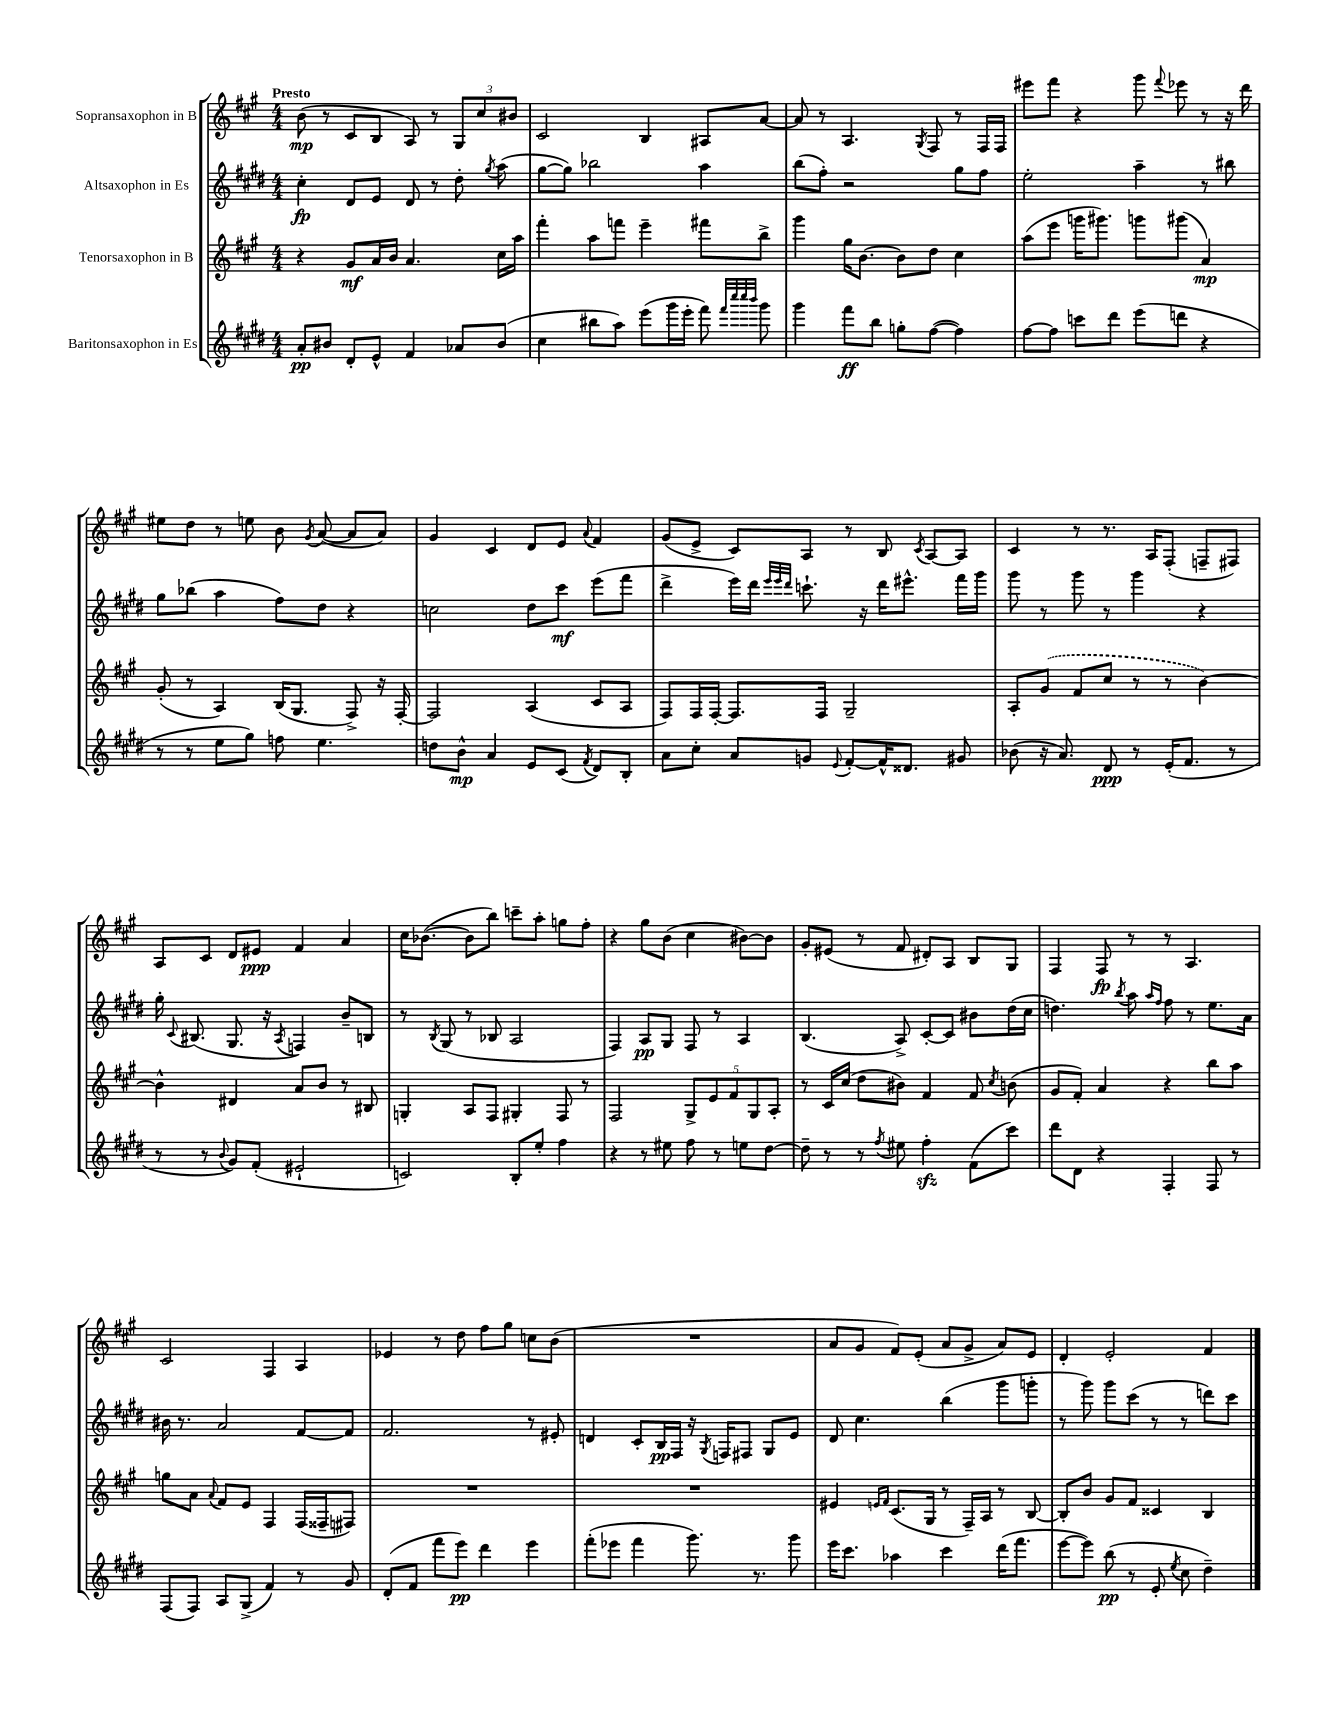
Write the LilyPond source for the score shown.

<<
\new StaffGroup <<
\new Staff = "s0" \with { instrumentName = "Sopransaxophon in B" } {
    \clef treble \key a \major \numericTimeSignature \time 4/4 \tempo "Presto"
    \autoBeamOff b'8\mp( r8 cis'8[ b8] a8) r8 \tuplet 3/2 { gis8[ cis''8 bis'8] } |
    cis'2 b4 ais8[ a'8]~ |
    a'8 r8 a4. \acciaccatura { gis8 } fis8 r8 fis16[ fis16] |
    eis'''8[ fis'''8] r4 gis'''8 \appoggiatura { fis'''8 } ees'''8 r8 r16 d'''16 |
    eis''8[ d''8] r8 e''8 b'8 \acciaccatura { gis'8 } a'8~( a'8[ a'8]) |
    gis'4 cis'4 d'8[ e'8] \appoggiatura { a'8 } fis'4 |
    gis'8[( e'8]-> cis'8[) a8] r8 b8 \acciaccatura { cis'8 } a8[~ a8] |
    cis'4 r8 r8. a16[ fis8]-.( f8[-- fis8]) |
    a8[ cis'8] d'8[ eis'8]\ppp fis'4 a'4 |
    cis''16[ bes'8.]~( bes'8[ b''8]) c'''8[-- a''8]-. g''8[ fis''8]-. |
    r4 gis''8[ b'8]( cis''4 bis'8[~) bis'8] |
    gis'8[-. eis'8]( r8 fis'8 dis'8[-.) a8] b8[ gis8] |
    fis4 fis8\fp r8 r8 a4. |
    cis'2 fis4 a4 |
    ees'4 r8 d''8 fis''8[ gis''8] c''8[ b'8]( |
    R1 |
    a'8[ gis'8] fis'8[) e'8]-.( a'8[ gis'8]-> a'8[) e'8] |
    d'4-. e'2-. fis'4 \bar "|." |
}
\new Staff = "s1" \with { instrumentName = "Altsaxophon in Es" } {
    \clef treble \key e \major \numericTimeSignature \time 4/4
    \autoBeamOff cis''4-.\fp dis'8[ e'8] dis'8 r8 dis''8-. \acciaccatura { gis''8 } a''8( |
    gis''8[~ gis''8]) bes''2 a''4 |
    b''8[( fis''8]-.) r2 gis''8[ fis''8] |
    e''2-. a''4-- r8 bis''8 |
    gis''8[ bes''8]( a''4 fis''8[) dis''8] r4 |
    c''2 dis''8[ cis'''8]\mf e'''8[( fis'''8] |
    dis'''4-> e'''16[) dis'''16] \grace { e'''32[ e'''32 dis'''32] } c'''8.-! r16 dis'''16[ eis'''8.]-^ fis'''16[ gis'''16] |
    gis'''8 r8 gis'''8 r8 gis'''4 r4 |
    gis''16-. \appoggiatura { cis'8 } bis8.( gis8. r16 \acciaccatura { a8 } f4) b'8[-- b8] |
    r8 \acciaccatura { b8 } gis8( r8 bes8 a2 |
    fis4) a8[\pp gis8] fis8 r8 a4 |
    b4.( a8->) cis'8[~-. cis'8] bis'8[ dis''16( cis''16] |
    d''4.) \acciaccatura { b''8 } a''8 \grace { a''16[ fis''16] } fis''8 r8 e''8.[ a'16] |
    bis'16 r8. a'2 fis'8[~ fis'8] |
    fis'2. r8 eis'8-. |
    d'4 cis'8[-. b16\pp fis16] r16 \acciaccatura { gis8 } f16[ fis8] gis8[ e'8] |
    dis'8 cis''4. b''4( gis'''8[ g'''8]-. |
    r8 gis'''8) gis'''8[ cis'''8]( r8 r8 d'''8[) cis'''8] \bar "|." |
}
\new Staff = "s2" \with { instrumentName = "Tenorsaxophon in B" } {
    \clef treble \key a \major \numericTimeSignature \time 4/4
    \autoBeamOff r4 gis'8[\mf a'16 b'16] a'4. cis''16[ a''16] |
    fis'''4-. a''8[ f'''8] e'''4-- fis'''8[ b''8]-> |
    gis'''4 gis''16[ b'8.]~ b'8[ d''8] cis''4 |
    a''8[( e'''8] g'''16[ gis'''8.]) g'''8[ gis'''8]( a'4\mp) |
    gis'8-.( r8 a4) b16[( gis8.] fis8->) r16 fis16~-. |
    fis2 a4( cis'8[ a8] |
    fis8[) fis16 fis16]~-. fis8.[ fis16] gis2-- |
    a8[-. \once \slurDashed gis'8]( fis'8[ cis''8] r8 r8 b'4~) |
    b'4-^ dis'4 a'8[ b'8] r8 bis8 |
    g4-. a8[ fis8] gis4-. fis8 r8 |
    fis2 \tuplet 5/4 { gis8[-> e'8 fis'8 gis8 a8]-. } |
    r8 cis'16[ cis''16]( d''8[ bis'8]) fis'4 fis'8 \acciaccatura { cis''8 } b'8( |
    gis'8[ fis'8]-.) a'4 r4 b''8[ a''8] |
    g''8[ a'8] \appoggiatura { a'8 } fis'8[ e'8] fis4 fis16[( fisis16-- fis8]) |
    R1 |
    R1 |
    eis'4 \grace { e'16[ fis'16] } cis'8.[( gis16] r8 fis16[--) a16] r8 b8~ |
    b8[-. b'8] gis'8[ fis'8] cisis'4 b4 \bar "|." |
}
\new Staff = "s3" \with { instrumentName = "Baritonsaxophon in Es" } {
    \clef treble \key e \major \numericTimeSignature \time 4/4
    \autoBeamOff a'8[-.\pp bis'8] dis'8[-. e'8]-^ fis'4 aes'8[ bis'8]( |
    cis''4 bis''8[ a''8]) e'''8[( gis'''16 e'''16]-. fis'''8) \grace { fis'''32[ cis''''32 cis''''32 b'''32] } gis'''8 |
    gis'''4 fis'''8[\ff b''8] g''8[-. fis''8]~( fis''4) |
    fis''8[~ fis''8] c'''8[ dis'''8] e'''8[( d'''8] r4 |
    r8 r8 e''8[ gis''8]) f''8 e''4. |
    d''8[ b'8]-^\mp a'4 e'8[ cis'8]( \acciaccatura { fis'8 } dis'8[) b8]-. |
    a'8[ cis''8]-. a'8[ g'8] \appoggiatura { e'8 } fis'8[~-. fis'16-^ disis'8.] gis'8 |
    bes'8( r16 a'8.) dis'8\ppp r8 e'16[-.( fis'8.] r8 |
    r8 r8 \appoggiatura { b'8 } gis'8[) fis'8]-.( eis'2-! |
    c'2) b8[-. e''8]-. fis''4 |
    r4 r8 eis''8 fis''8 r8 e''8[ dis''8]~ |
    dis''8-- r8 r8 \acciaccatura { fis''8 } eis''8 fis''4-.\sfz fis'8[( cis'''8]) |
    dis'''8[ dis'8] r4 fis4-. fis8 r8 |
    fis8[( fis8]) a8[ gis8]->( fis'4) r8 gis'8 |
    dis'8[-.( fis'8] fis'''8[ e'''8]\pp) dis'''4 e'''4 |
    fis'''8[-.( ees'''8] fis'''4 gis'''8.) r8. gis'''8 |
    e'''16[ cis'''8.] aes''4 cis'''4 dis'''16[( fis'''8.] |
    e'''8[~ e'''8]) b''8\pp( r8 e'8-. \acciaccatura { e''8 } cis''8 dis''4--) \bar "|." |
}
>>
>>
\layout { \context { \Score \remove "Bar_number_engraver" } }
